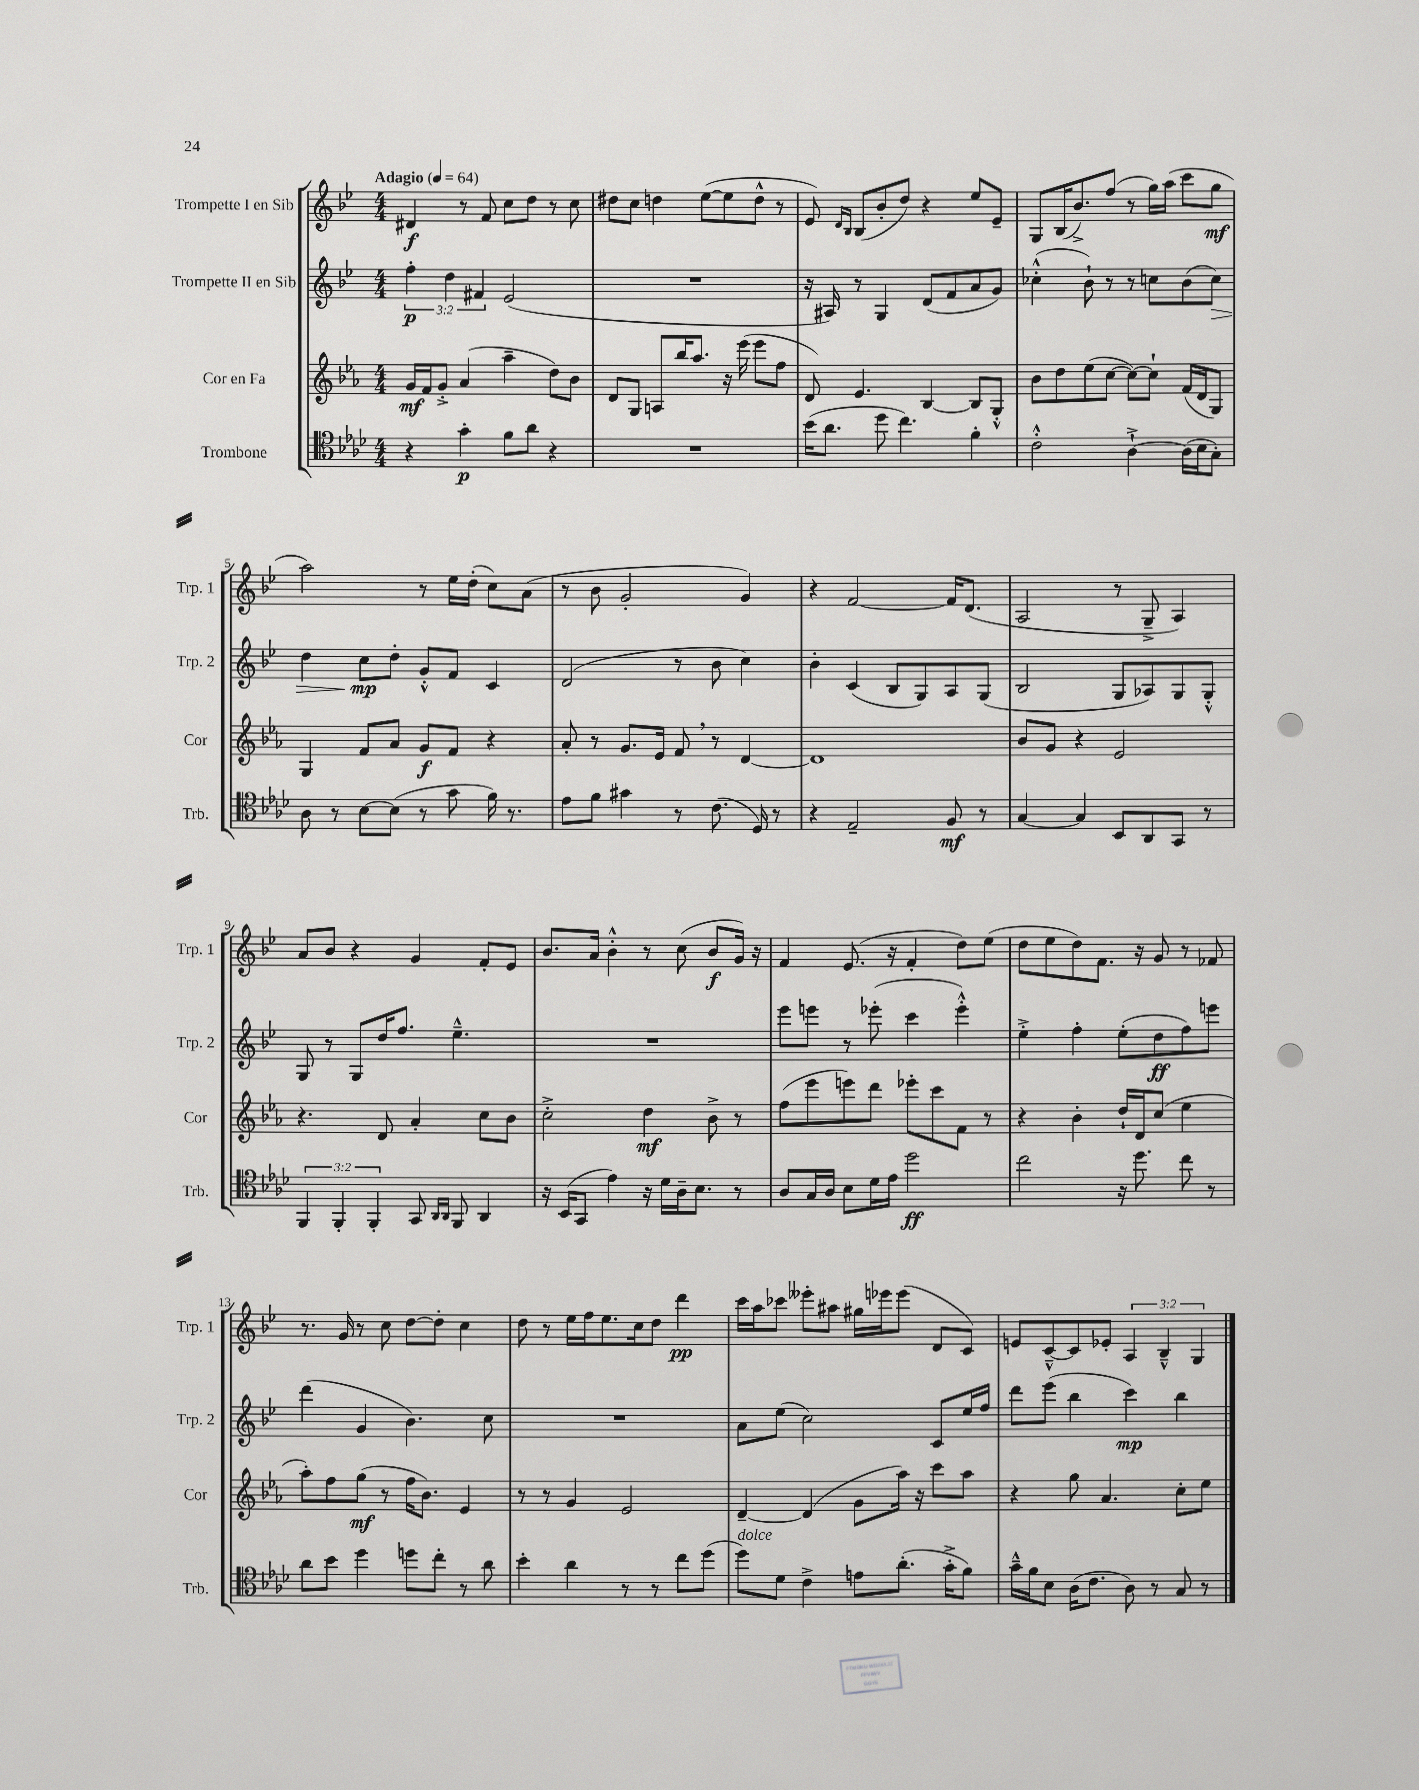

**kern	**dynam	**kern	**dynam	**kern	**dynam	**kern	**dynam
*part4	*part4	*part3	*part3	*part2	*part2	*part1	*part1
*staff4	*staff4	*staff3	*staff3	*staff2	*staff2	*staff1	*staff1
*I"Trombone	*	*I"Cor en Fa	*	*I"Trompette II en Sib	*	*I"Trompette I en Sib	*
*I'Trb.	*	*I'Cor	*	*I'Trp. 2	*	*I'Trp. 1	*
*clefC4	*	*clefG2	*	*clefG2	*	*clefG2	*
*k[b-e-a-d-]	*	*k[b-e-a-]	*	*k[b-e-]	*	*k[b-e-]	*
*M4/4	*	*M4/4	*	*M4/4	*	*M4/4	*
*MM64	*	*MM64	*	*MM64	*	*MM64	*
=1	=1	=1	=1	=1	=1	=1	=1
!	!	!	!	!	!	!LO:TX:a:B:t=Adagio	!
4r	.	16g/LL	mf	6ff'\	p	4d#X/	f
.	.	16f/J	.	.	.	.	.
.	.	8g'^/J	.	.	.	.	.
.	.	.	.	6dd\	.	.	.
4g'\	p	(4a-/	.	.	.	8r	.
.	.	.	.	6f#X/	.	.	.
.	.	.	.	.	.	8f/	.
8f\L	.	4aa-~\	.	(2e-/	.	8cc\L	.
8a-\J	.	.	.	.	.	8dd\J	.
4r	.	8dd\L)	.	.	.	8r	.
.	.	8b-\J	.	.	.	8cc\	.
=2	=2	=2	=2	=2	=2	=2	=2
1r	.	8d/L	.	1r	.	8dd#X\L	.
.	.	8G/J	.	.	.	8cc\J	.
.	.	8An/L	.	.	.	4ddn\	.
.	.	16bb-/K	.	.	.	.	.
.	.	8.aa-/J	.	.	.	.	.
.	.	.	.	.	.	([8ee-\L	.
.	.	16r	.	.	.	8ee-\]	.
.	.	(16eee-\	.	.	.	.	.
.	.	8eee-\L	.	.	.	8dd^^\J	.
.	.	8ff\J	.	.	.	8r	.
=3	=3	=3	=3	=3	=3	=3	=3
(16b-\KL	.	8d/)	.	16r	.	8e-/)	.
8.a-\J	.	.	.	16A#X/)	.	.	.
.	.	.	.	.	.	16qqd/LL	.
.	.	.	.	.	.	16qqB-/JJ	.
.	.	4.e-/	.	8r	.	(8B-/L	.
8dd-\	.	.	.	4G/	.	8b-'/	.
4.cc\)	.	.	.	.	.	8dd/J)	.
.	.	[4B-/	.	(8d/L	.	4r	.
.	.	.	.	8f/	.	.	.
4f'\	.	8B-/L]	.	8a/	.	8ee-/L	.
.	.	8G'^^/J	.	8g/J)	.	8e-~/J	.
=4	=4	=4	=4	=4	=4	=4	=4
2c'^^\	.	8b-\L	.	(4cc-X'^^\	.	8G/L	.
.	.	8dd\	.	.	.	(16B-/K	.
.	.	.	.	.	.	8.b-^/)	.
.	.	(8ee-\	.	8b-`\)	.	.	.
.	.	[8cc\J	.	8r	.	(8ff/J	.
[4A-`^\	.	8cc\L_)	.	8r	.	8r	.
.	.	8cc`\J]	.	8ccn\L	.	16gg\LL)	.
.	.	.	.	.	.	(16aa\JJ	.
(16A-\LL]	.	(16f/LL	.	(8b-\	.	8ccc\L	.
16B-\J	.	16d/J	.	.	.	.	.
!	!	!	!	!	!LO:HP:b	!	!
8G'\J)	.	8G/J)	.	8cc\J)	>	8gg\J	mf
!!LO:LB:g=z
=5	=5	=5	=5	=5	=5	=5	=5
8A-\	.	4G/	.	4dd\	.	2aa\)	.
8r	.	.	.	.	.	.	.
[8B-\L	.	8f/L	.	8cc\L	mp	.	.
(8B-\J]	.	8a-/J	.	8dd'\J	]	.	.
8r	.	8g/L	f	8g'^^/L	.	8r	.
8g\	.	8f/J	.	8f/J	.	16ee-\LL	.
.	.	.	.	.	.	(16dd'\JJ	.
16f\)	.	4r	.	4c/	.	8cc\L)	.
8.r	.	.	.	.	.	.	.
.	.	.	.	.	.	(8a\J	.
=6	=6	=6	=6	=6	=6	=6	=6
8e-\L	.	8a-'/	.	(2d/	.	8r	.
8f\J	.	8r	.	.	.	8b-\	.
4g#X\	.	8.g/L	.	.	.	2g'/	.
.	.	16e-/Jk	.	.	.	.	.
8r	.	8f,/	.	8r	.	.	.
(8.c\	.	8r	.	8b-\	.	.	.
.	.	[4d/	.	4cc\)	.	4g/)	.
16D-/)	.	.	.	.	.	.	.
8r	.	.	.	.	.	.	.
=7	=7	=7	=7	=7	=7	=7	=7
4r	.	1d]	.	4b-'\	.	4r	.
2E-~/	.	.	.	(4c/	.	[2f/	.
.	.	.	.	8B-/L	.	.	.
.	.	.	.	8G/)	.	.	.
8F/	mf	.	.	8A/	.	16f/KL]	.
.	.	.	.	.	.	(8.d/J	.
8r	.	.	.	(8G/J	.	.	.
=8	=8	=8	=8	=8	=8	=8	=8
[4G/	.	8b-/L	.	2B-/	.	2A/	.
.	.	8g/J	.	.	.	.	.
4G/]	.	4r	.	.	.	.	.
8BB-/L	.	2e-/	.	8G/L	.	8r	.
8AA-/	.	.	.	8A-X/)	.	8G~^/	.
8GG/J	.	.	.	8G/	.	4A/)	.
8r	.	.	.	8G'^^/J	.	.	.
!!LO:LB:g=z
=9	=9	=9	=9	=9	=9	=9	=9
6FF/	.	4.r	.	8G/	.	8a/L	.
.	.	.	.	8r	.	8b-/J	.
6FF'/	.	.	.	.	.	.	.
.	.	.	.	8G/L	.	4r	.
6FF'/	.	.	.	.	.	.	.
.	.	8d/	.	16dd/K	.	.	.
.	.	.	.	8.ff/J	.	.	.
8GG/	.	4a-'/	.	.	.	4g/	.
16qqAA-/LL	.	.	.	.	.	.	.
16qqAA-/JJ	.	.	.	.	.	.	.
8FF/	.	.	.	4.ee-~^^\	.	.	.
4AA-/	.	8cc\L	.	.	.	8f'/L	.
.	.	8b-\J	.	.	.	8e-/J	.
=10	=10	=10	=10	=10	=10	=10	=10
16r	.	2cc'^\	.	1r	.	8.b-/L	.
(16BB-/KL	.	.	.	.	.	.	.
8GG/J	.	.	.	.	.	.	.
.	.	.	.	.	.	16a/Jk	.
4e-\)	.	.	.	.	.	4b-'^^\	.
16r	.	4dd\	mf	.	.	8r	.
16d-\LL	.	.	.	.	.	.	.
16A-~\J	.	.	.	.	.	(8cc\	.
8.B-\J	.	.	.	.	.	.	.
.	.	8b-^\	.	.	.	8b-/L	f
8r	.	8r	.	.	.	16g/Jk)	.
.	.	.	.	.	.	16r	.
=11	=11	=11	=11	=11	=11	=11	=11
8A-/L	.	(8ff\L	.	8eee-\L	.	4f/	.
16G/L	.	8eee-\	.	8eeen\J	.	.	.
16A-/JJ	.	.	.	.	.	.	.
8B-\L	.	8eeen\)	.	8r	.	(8.e-/	.
16d-\L	.	8ddd\J	.	(8eee-X'\	.	.	.
16e-\JJ	.	.	.	.	.	16r	.
2dd-\	ff	8eee-X'\L	.	4ccc\	.	4f'/	.
.	.	8ccc\	.	.	.	.	.
.	.	8f\J	.	4eee-'^^\)	.	8dd\L)	.
.	.	8r	.	.	.	(8ee-\J	.
=12	=12	=12	=12	=12	=12	=12	=12
2cc\	.	4r	.	4ee-'^\	.	8dd\L	.
.	.	.	.	.	.	8ee-\	.
.	.	4b-'\	.	4ff'\	.	8dd\)	.
.	.	.	.	.	.	8.f\J	.
16r	.	16dd`/LL	.	(8ee-'\L	.	.	.
8.dd-\	.	16d/J	.	.	.	16r	.
.	.	(8cc/J	.	8dd\	ff	8g/	.
8cc\	.	4ee-\	.	8ff\)	.	8r	.
8r	.	.	.	8eeen\J	.	8f-X/	.
!!LO:LB:g=z
=13	=13	=13	=13	=13	=13	=13	=13
8a-\L	.	8aa-'\L)	.	(4ddd\	.	8.r	.
8b-\J	.	8ff\	.	.	.	.	.
.	.	.	.	.	.	16g/	.
4dd-\	.	(8gg\J	mf	4g/	.	8r	.
.	.	8r	.	.	.	8cc\	.
8ddn\L	.	16ff\KL	.	4.b-\)	.	[8dd\L	.
.	.	8.b-\J)	.	.	.	.	.
8cc'\J	.	.	.	.	.	8dd'\J]	.
8r	.	4e-/	.	.	.	4cc\	.
8a-\	.	.	.	8cc\	.	.	.
=14	=14	=14	=14	=14	=14	=14	=14
4b-'\	.	8r	.	1r	.	8dd\	.
.	.	8r	.	.	.	8r	.
4a-\	.	4g/	.	.	.	16ee-\LL	.
.	.	.	.	.	.	16ff\J	.
.	.	.	.	.	.	8.ee-\	.
8r	.	2e-/	.	.	.	.	.
.	.	.	.	.	.	16cc\k	.
8r	.	.	.	.	.	8dd\J	.
8cc\L	.	.	.	.	.	4ddd\	pp
(8dd-\J	.	.	.	.	.	.	.
=15	=15	=15	=15	=15	=15	=15	=15
!LO:TX:a:i:t=dolce	!	!	!	!	!	!	!
8dd-\L)	.	[4d~/	.	8a\L	.	16ccc\LL	.
.	.	.	.	.	.	16aa\J	.
8d-\J	.	.	.	(8ee-\J	.	8ccc-X\J	.
4c^\	.	(4d/]	.	2cc\)	.	8eee--X'\L	.
.	.	.	.	.	.	8aa#X\J	.
8en\L	.	8g\L	.	.	.	16gg#X\LL	.
.	.	.	.	.	.	16eee-X\J	.
(8.a-'\J	.	16aa-\Jk)	.	.	.	(8eee-\J	.
.	.	16r	.	.	.	.	.
.	.	8ccc\L	.	8c/L	.	8d/L	.
16g'^\KL	.	.	.	.	.	.	.
8f\J)	.	8aa-\J	.	16ee-/L	.	8c/J)	.
.	.	.	.	16ff/JJ	.	.	.
=16	=16	=16	=16	=16	=16	=16	=16
16g~^^\LL	.	4r	.	8ddd\L	.	8en/L	.
16f\J	.	.	.	.	.	.	.
8B-\J	.	.	.	(8eee-\J	.	[8c~^^/	.
(16A-\KL	.	8gg\	.	4bb-\	.	8c/]	.
8.c\J	.	.	.	.	.	.	.
.	.	4.a-/	.	.	.	8e-X'/J	.
8A-\)	.	.	.	4ccc\)	mp	6A/	.
8r	.	.	.	.	.	.	.
.	.	.	.	.	.	6B-~^^/	.
8G/	.	8cc'\L	.	4bb-\	.	.	.
.	.	.	.	.	.	6G/	.
8r	.	8ee-\J	.	.	.	.	.
==	==	==	==	==	==	==	==
*-	*-	*-	*-	*-	*-	*-	*-
